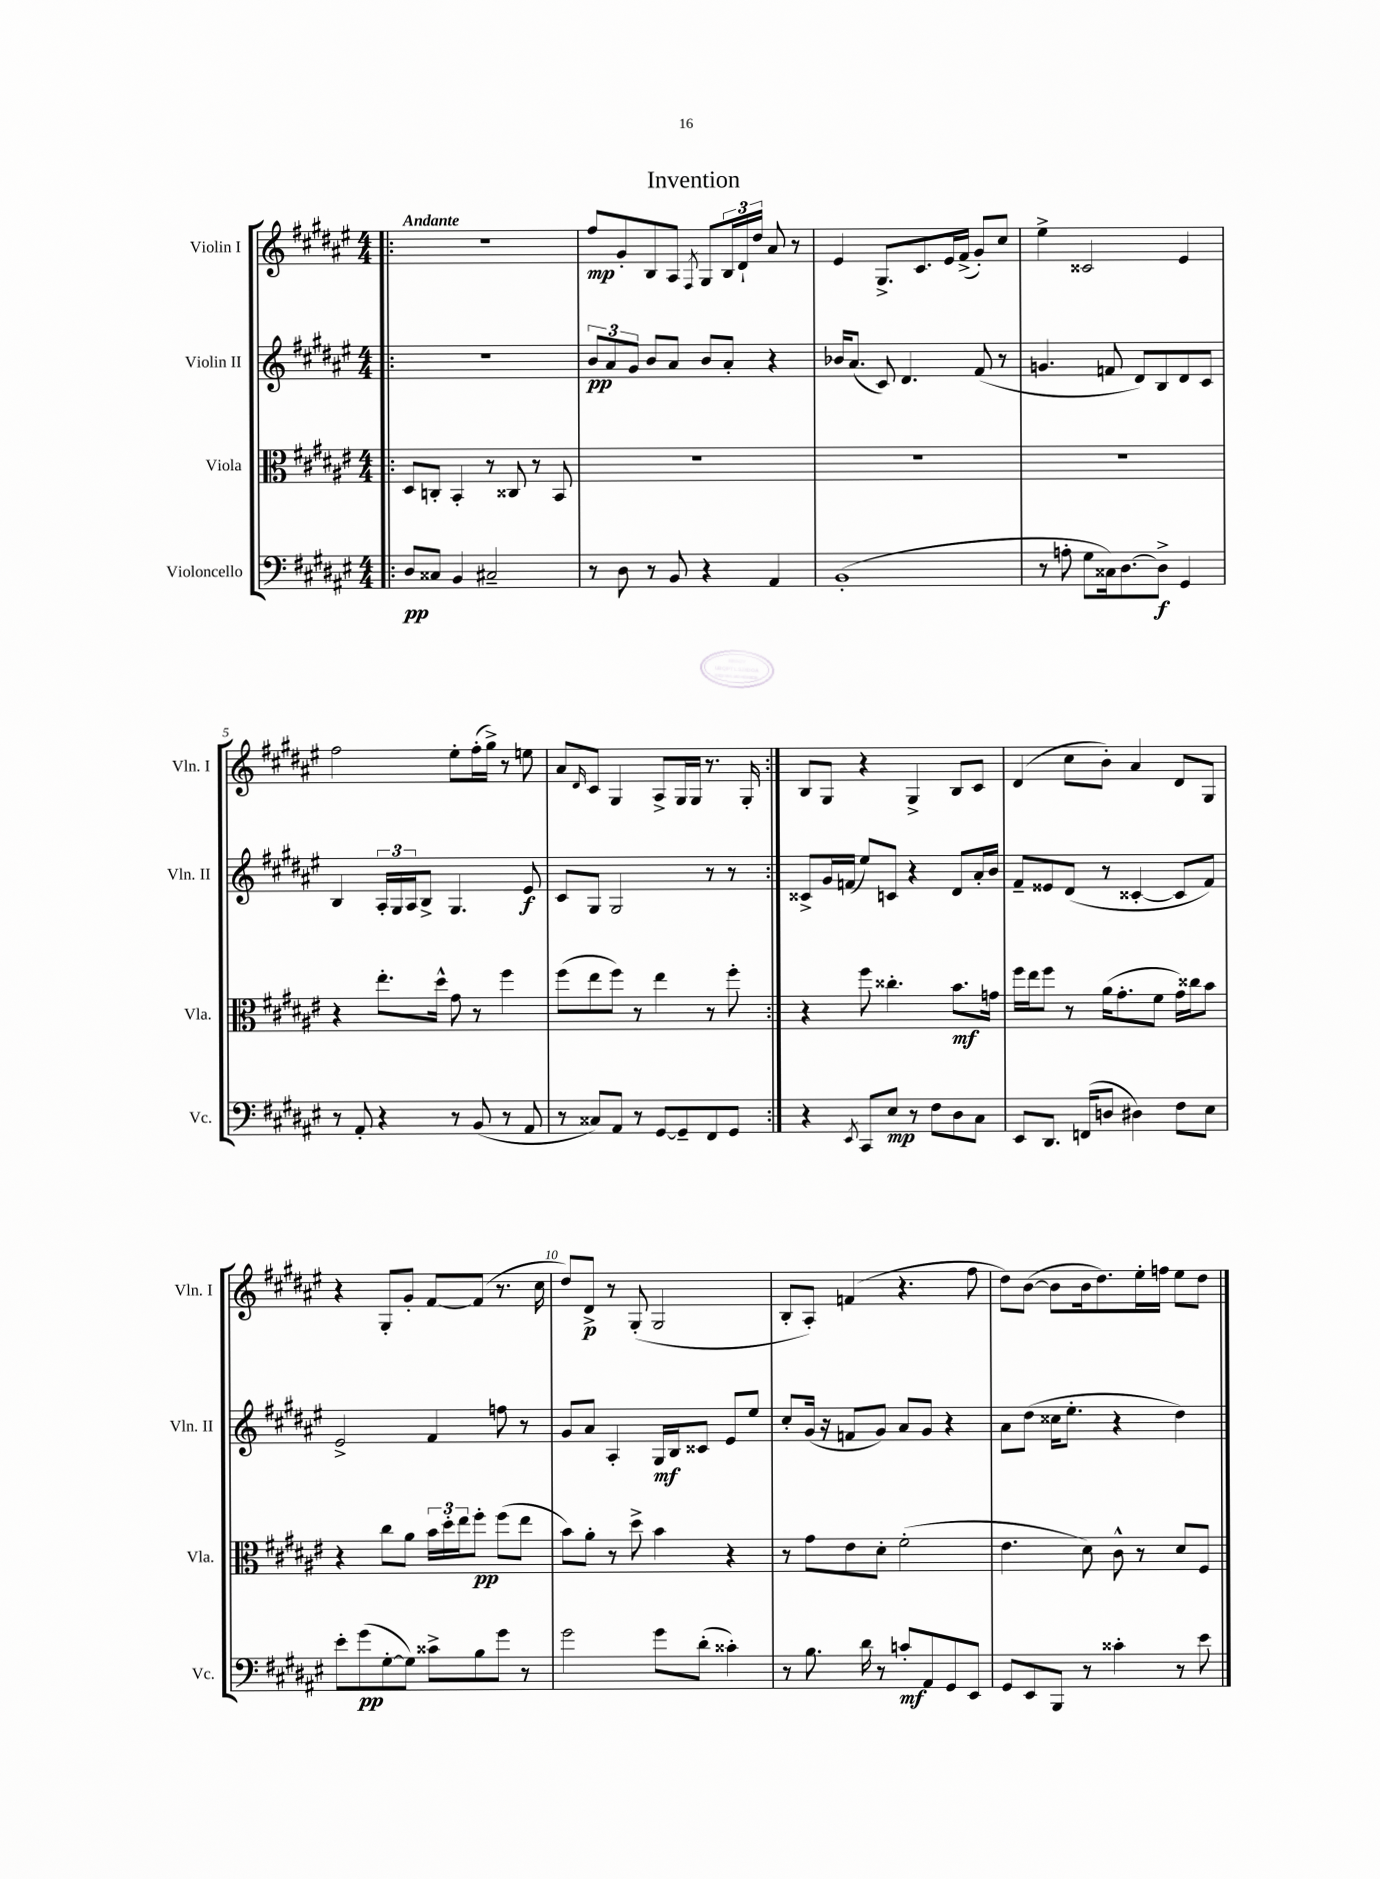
\header { title = "Invention" }
<<
\new StaffGroup <<
\new Staff = "s0" \with { instrumentName = "Violin I" shortInstrumentName = "Vln. I" } {
    \clef treble \key fis \major \numericTimeSignature \time 4/4 \tempo "Andante"
    \repeat volta 2 { \bar ".|:" R1 |
    fis''8\mp gis'8-. b8 ais8 \acciaccatura { fis8 } gis8 \tuplet 3/2 { b16 dis'16-! dis''16 } ais'8 r8 |
    eis'4 gis8.-> cis'8. eis'16 fis'16->( gis'8-.) cis''8 |
    eis''4-> cisis'2 eis'4 |
    fis''2 eis''8-. fis''16-.( gis''16->) r8 e''8 |
    ais'8 \grace { dis'16 } cis'8 gis4 ais8-> gis16 gis16 r8. gis16-. | }
    b8 gis8 r4 gis4-> b8 cis'8 |
    dis'4( cis''8 b'8-.) ais'4 dis'8 gis8 |
    r4 gis8-. gis'8-. fis'8~ fis'8( r8. cis''16 |
    dis''8) dis'8->\p r8 gis8-.( gis2 |
    b8-. ais8-.) f'4( r4. fis''8 |
    dis''8) b'8~( b'8 b'16 dis''8.) eis''16-. f''16 eis''8 dis''8 \bar "|." |
}
\new Staff = "s1" \with { instrumentName = "Violin II" shortInstrumentName = "Vln. II" } {
    \clef treble \key fis \major \numericTimeSignature \time 4/4
    \repeat volta 2 { \bar ".|:" R1 |
    \tuplet 3/2 { b'8\pp ais'8 gis'8 } b'8 ais'8 b'8 ais'8-. r4 |
    bes'16 ais'8.( cis'8) dis'4. fis'8( r8 |
    g'4. f'8 dis'8) b8 dis'8 cis'8 |
    b4 \tuplet 3/2 { ais16-. gis16 ais16 } b8-> gis4. eis'8\f |
    cis'8 gis8 gis2 r8 r8 | }
    cisis'8-> gis'16 f'16( eis''8) c'8 r4 dis'8 ais'16-. b'16 |
    fis'8-- eisis'8 dis'8( r8 cisis'4~-. cisis'8 fis'8) |
    eis'2-> fis'4 f''8 r8 |
    gis'8 ais'8 ais4-. gis16\mf b16 cisis'8 eis'8 eis''8 |
    cis''8-. gis'16( r16 f'8 gis'8) ais'8 gis'8 r4 |
    ais'8 dis''8( cisis''16 eis''8.-. r4 dis''4) \bar "|." |
}
\new Staff = "s2" \with { instrumentName = "Viola" shortInstrumentName = "Vla." } {
    \clef alto \key fis \major \numericTimeSignature \time 4/4
    \repeat volta 2 { \bar ".|:" dis8 c8-. b,4-. r8 cisis8 r8 b,8 |
    R1 |
    R1 |
    R1 |
    r4 eis''8.-. dis''16-^ gis'8 r8 fis''4 |
    fis''8( eis''8 fis''8) r8 eis''4 r8 fis''8-. | }
    r4 fis''8 cisis''4.-. b'8.\mf g'16 |
    fis''16 eis''16 fis''8 r8 ais'16( gis'8.-. fis'8 gis'16) cisis''16 b'8 |
    r4 cis''8 ais'8 \tuplet 3/2 { b'16 dis''16-. eis''16 } fis''8-.\pp fis''8( eis''8 |
    b'8) ais'8-. r8 dis''8-> b'4 r4 |
    r8 gis'8 eis'8 dis'8-. fis'2-.( |
    eis'4. dis'8) cis'8-^ r8 dis'8 fis8 \bar "|." |
}
\new Staff = "s3" \with { instrumentName = "Violoncello" shortInstrumentName = "Vc." } {
    \clef bass \key fis \major \numericTimeSignature \time 4/4
    \repeat volta 2 { \bar ".|:" dis8\pp cisis8 b,4 cis2-- |
    r8 dis8 r8 b,8 r4 ais,4 |
    b,1-.( |
    r8 a8-. gis8 cisis16) dis8.~ dis8->\f gis,4 |
    r8 ais,8-. r4 r8 b,8( r8 ais,8 |
    r8 cisis8) ais,8 r8 gis,8~ gis,8-- fis,8 gis,8 | }
    r4 \acciaccatura { eis,8 } cis,8 eis8\mp r8 fis8 dis8 cis8 |
    eis,8 dis,8. f,16( d8 dis4) fis8 eis8 |
    eis'8-. gis'8\pp( gis8~-. gis8) cisis'8-> b8 gis'8 r8 |
    gis'2 gis'8 dis'8-.( cisis'4-.) |
    r8 b8. dis'16 r8 c'8-.\mf ais,8 gis,8 eis,8 |
    gis,8 eis,8 b,,8 r8 cisis'4-. r8 eis'8 \bar "|." |
}
>>
>>
\layout { \context { \Score \override BarNumber.break-visibility = ##(#f #t #t) barNumberVisibility = #(every-nth-bar-number-visible 5) } }
